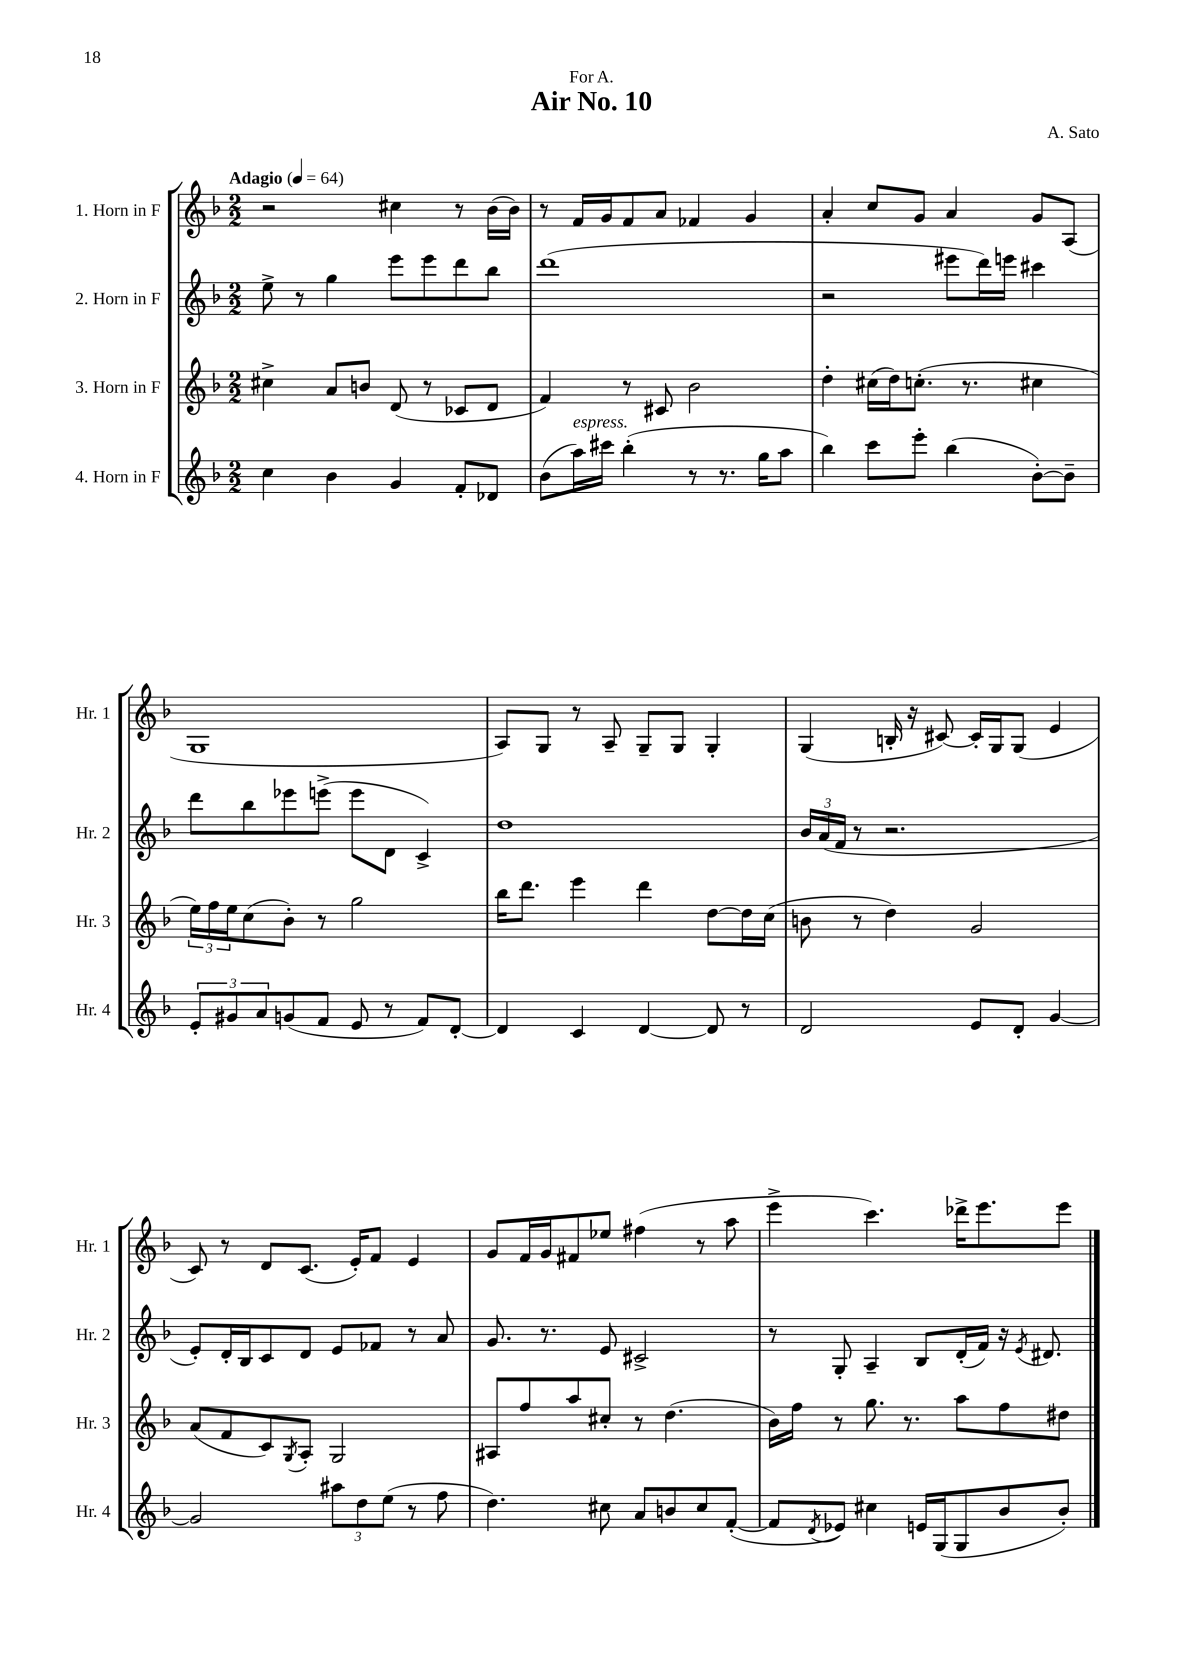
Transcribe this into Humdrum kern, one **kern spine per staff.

**kern	**kern	**kern	**kern
*staff4	*staff3	*staff2	*staff1
*clefG2	*clefG2	*clefG2	*clefG2
*k[b-]	*k[b-]	*k[b-]	*k[b-]
*M2/2	*M2/2	*M2/2	*M2/2
*MM64	*MM64	*MM64	*MM64
4cc	4cc#^	8ee^	2r
.	.	8r	.
4b-	8a	4gg	.
.	8b	.	.
4g	(8d	8eee	4cc#
.	8r	8eee	.
8f'	8c-	8ddd	8r
8d-	8d	8bb-	(16b-
.	.	.	16b-)
=	=	=	=
(8b-	4f)	(1ddd	8r
16aa)	.	.	16f
16ccc#	.	.	16g
(4bb-'	8r	.	8f
.	8c#	.	8a
8r	2b-	.	4f-
8.r	.	.	.
.	.	.	4g
16gg	.	.	.
8aa	.	.	.
=	=	=	=
4bb-)	4dd'	2r	4a'
8ccc	(16cc#	.	8cc
.	16dd)	.	.
8eee'	(8.cc'	.	8g
(4bb-	.	8eee#	4a
.	8.r	.	.
.	.	16ddd)	.
.	.	16eee	.
[8b-')	4cc#	4ccc#	8g
8b-~]	.	.	(8A
=	=	=	=
12e'	24ee)	8ddd	1G
.	24ff	.	.
12g#	24ee	.	.
.	(8cc	8bb-	.
12a	.	.	.
(8g	8b-')	8eee-	.
8f	8r	(8eee^	.
8e	2gg	8eee	.
8r	.	8d	.
8f)	.	4c^)	.
[8d'	.	.	.
=	=	=	=
4d]	16bb-	1dd	8A)
.	8.ddd	.	.
.	.	.	8G
4c	4eee	.	8r
.	.	.	8A~
[4d	4ddd	.	8G~
.	.	.	8G
8d]	[8dd	.	4G'
8r	16dd]	.	.
.	(16cc	.	.
=	=	=	=
2d	8b	24b-	(4G
.	.	(24a	.
.	.	24f	.
.	8r	8r	.
.	4dd)	2.r	16B'
.	.	.	16r
.	.	.	[8c#)
8e	2g	.	16c#']
.	.	.	16G
8d'	.	.	(8G
[4g	.	.	4e
=	=	=	=
2g]	(8a	8e')	8c)
.	8f	16d'	8r
.	.	16B-	.
.	8c)	8c	8d
.	8qG	.	.
.	8A'	8d	(8.c
12aa#	2G	8e	.
.	.	.	16e')
12dd	.	.	.
.	.	8f-	8f
(12ee	.	.	.
8r	.	8r	4e
8ff	.	8a	.
=	=	=	=
4.dd)	8A#	8.g	8g
.	8ff	.	16f
.	.	8.r	16g
.	8aa	.	8f#
8cc#	8cc#'	8e	8ee-
8a	8r	2c#^	(4ff#
8b	(4.dd	.	.
8cc#	.	.	8r
([8f'	.	.	8aa
=	=	=	=
8f]	16b-)	8r	4eee^
.	16ff	.	.
8qd	.	.	.
8e-)	8r	8G'	.
4cc#	8.gg	4A~	4.ccc)
.	8.r	.	.
16e	.	8B-	.
(16G	.	.	.
8G	8aa	(16d'	16ddd-^
.	.	16f)	8.eee
8b-	8ff	16r	.
.	.	8qe	.
.	.	8.d#	.
8b-')	8dd#	.	8eee
==	==	==	==
*-	*-	*-	*-
